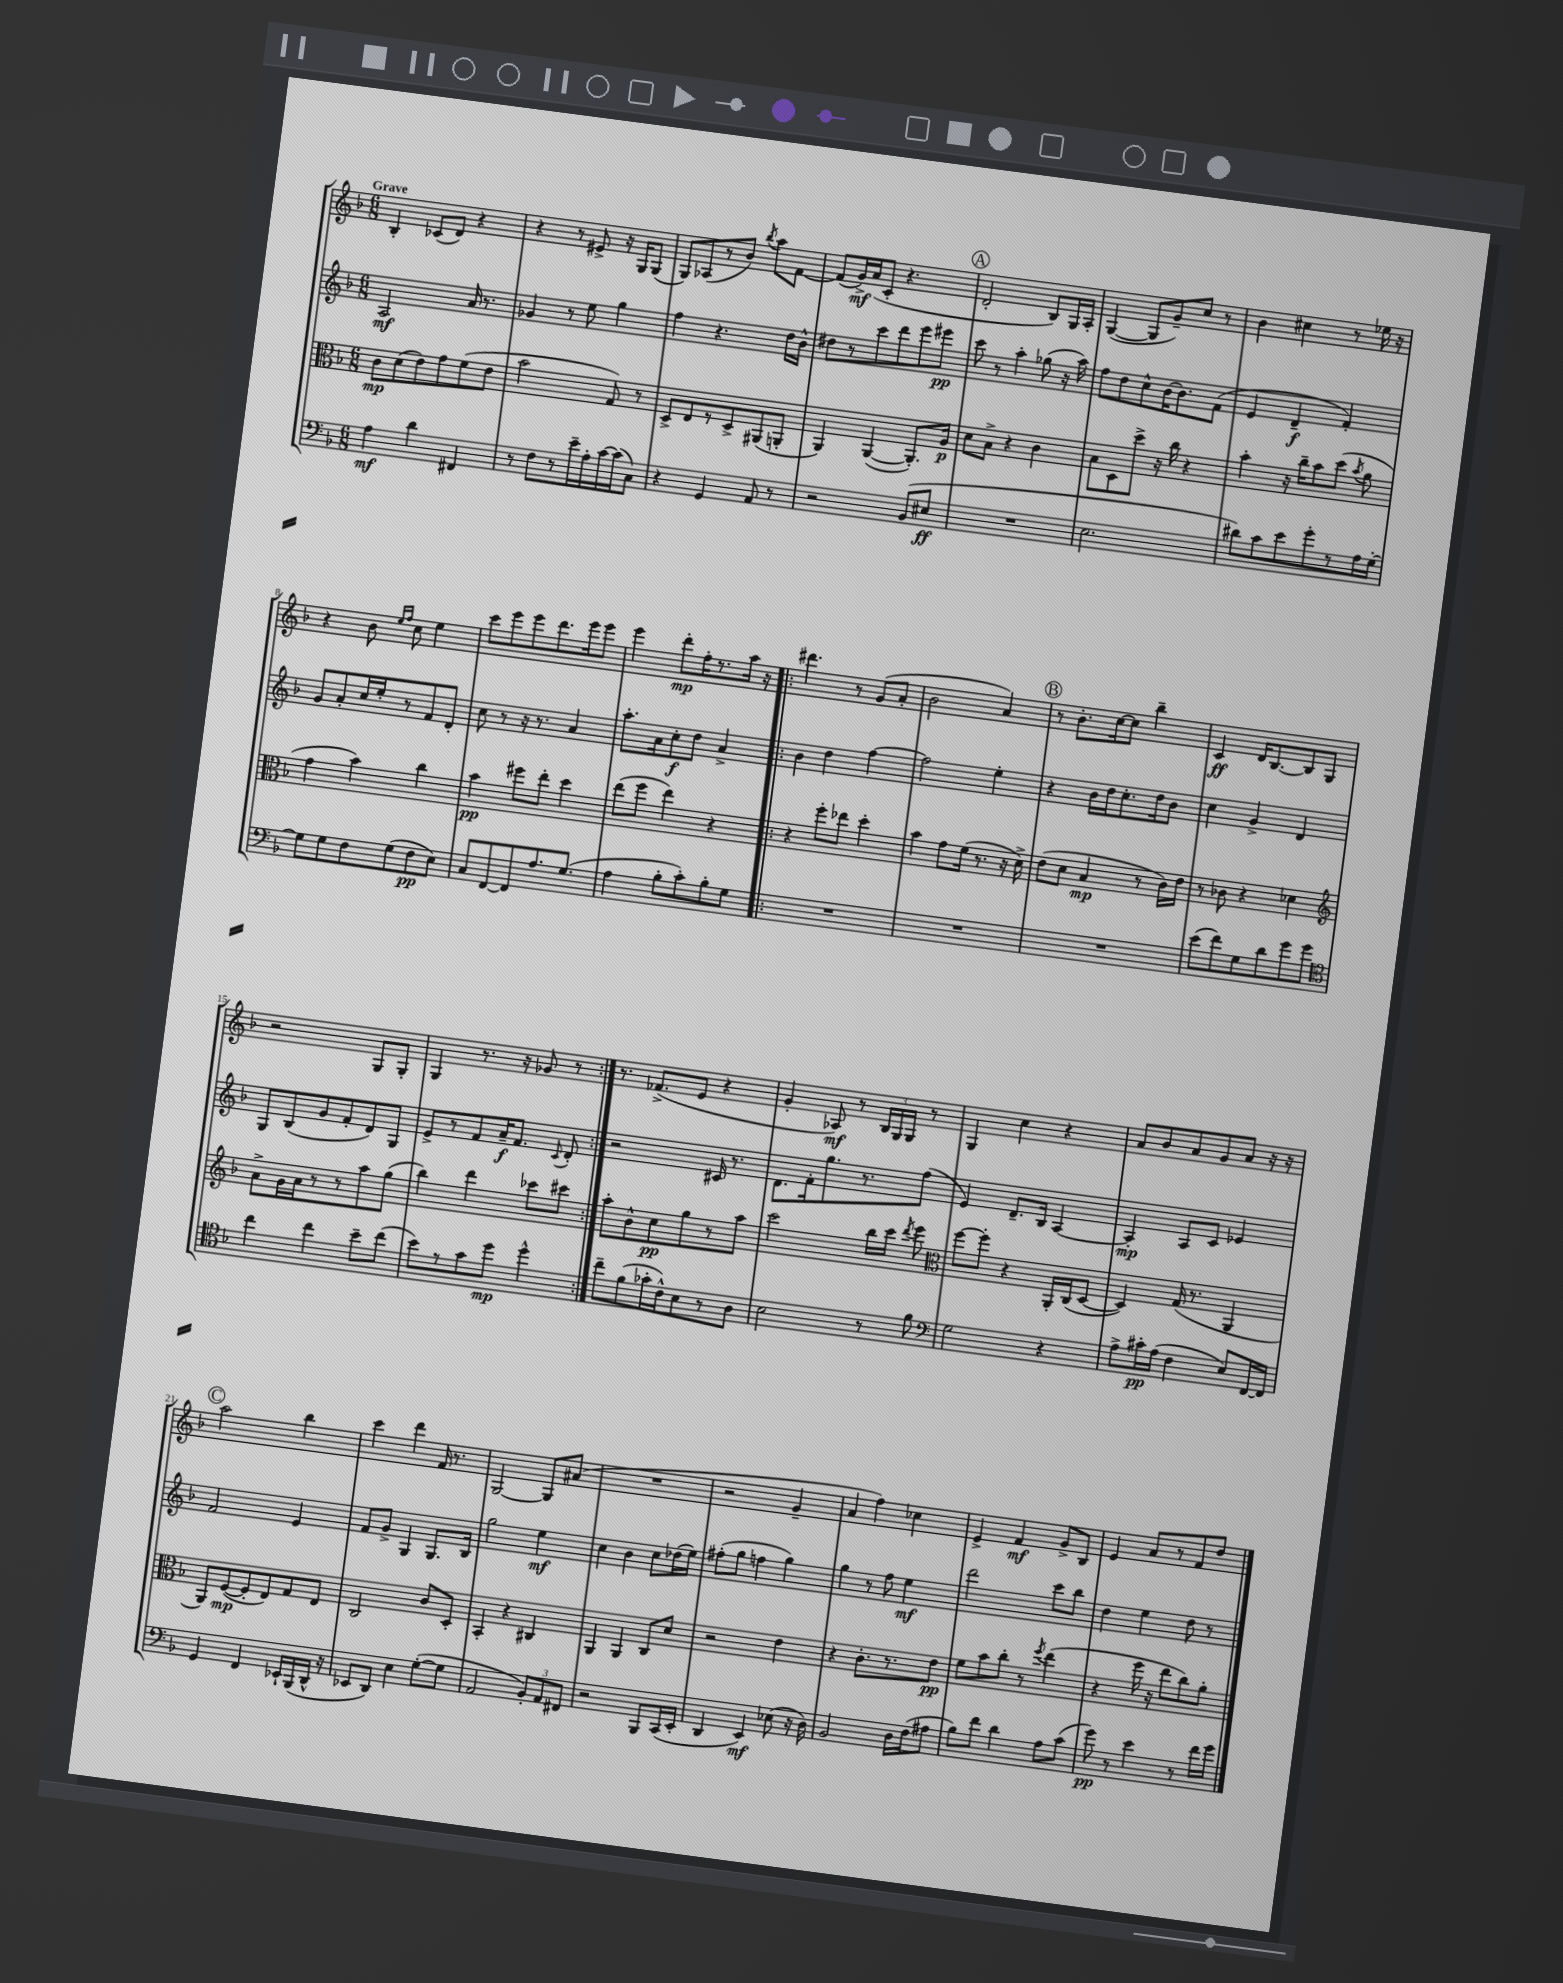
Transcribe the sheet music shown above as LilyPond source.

<<
\new StaffGroup <<
\new Staff = "s0" {
    \clef treble \key f \major \numericTimeSignature \time 6/8 \tempo "Grave"
    \autoBeamOff bes4-. ces'8[( d'8]) r4 |
    r4 r8 eis'8-> r16 g16[ g8]( |
    g8[) aes8( r8 bes'8]) \acciaccatura { bes''8 } a''8[ f'8]~ |
    f'8[( g'16->\mf) a'16( c'8]-. r4. |
    \mark \markup { \circle "A" } d'2-. bes8[) g16 a16]-. |
    g4~( g8[ g'8--) c''8] r8 |
    bes'4 cis''4 r8 ees''16 r16 |
    r4 bes'8 \grace { e''16[ f''16] } c''8 e''4 |
    c'''8[ e'''8 e'''8 d'''8. e'''16 e'''8] |
    e'''4 d'''8[-.\mp f''16-. r8. a''16] r16 |
    \repeat volta 2 { dis'''4. r8 g'8[( a'8]-. |
    bes'2 a'4) |
    \mark \markup { \circle "B" } r8 bes'8.[-. c''16~ c''8] bes''4-- |
    c'4\ff d'16[ bes8.~ bes8 g8] |
    r2 g8[ g8]-. |
    g4 r8. r16 ges'8 r8 | }
    r8. fes'8.[->( e'8] r4 |
    g'4-. aes8\mf) r8 \tuplet 3/2 { bes16[ g16 g16] } r8 |
    g4 c''4 r4 |
    a'8[ bes'8 a'8 g'8 a'8] r16 r16 |
    \mark \markup { \circle "C" } a''2 bes''4 |
    c'''4 d'''4 f'16 r8. |
    g2~ g8[ ais'8]( |
    R2. |
    r2 g'4-- |
    a'4 f''4) ces''4 |
    e'4-> f'4\mf g'8[-> bes8] |
    e'4 a'8[ r8 f'8 d''8] \bar "|." |
}
\new Staff = "s1" {
    \clef treble \key f \major \numericTimeSignature \time 6/8
    \autoBeamOff a2\mf a'16 r8. |
    ges'4 r8 e''8 g''4 |
    f''4 r4. d''16[ bes'16]-^ |
    dis''8[ r8 c'''8 d'''8 e'''8 eis'''8]\pp |
    \mark \markup { \circle "A" } c'''8 r8 a''4-. ges''8( r16 a''16) |
    f''8[ d''8 c''8-^ bes'16~ bes'8. f'8]( |
    e'4 d'4--\f f'4-.) |
    g'8[ a'8-. c''16 e''16-. r8 f'8 d'8]-. |
    c''8 r8 r16 r8. a'4 |
    a''8.[-. a'16 c''8-.\f d''8] a'4-> |
    \repeat volta 2 { bes'4 d''4 f''4~ |
    f''2 e''4-. |
    \mark \markup { \circle "B" } r4 bes'16[ d''16 c''8.-. d''16 bes'8] |
    c''4 g'4-> d'4 |
    g8[ bes8( g'8 f'8-. d'8) g8] |
    e'8[-> r8 f'8 a'16--\f f'8.] \appoggiatura { c'8 } d'8-. | }
    r2 cis'16 r8. |
    d'8.[ f'16-. g''8. r8. f''8]( |
    e'4) d'8.[-- bes16] a4~ |
    a4-.\mp a8[ c'8] ees'4 |
    \mark \markup { \circle "C" } f'2 e'4 |
    f'8[ g'8]-> g4 g8.[ bes16] |
    g''2 e''4\mf |
    c''4 bes'4 c''8[ des''16( e''16]) |
    fis''8[-.( g''8] f''4 g''4) |
    g''4 r8 f''8 e''4\mf |
    d'''2 c'''8[ bes''8] |
    d''4 e''4 d''8 r8 \bar "|." |
}
\new Staff = "s2" {
    \clef alto \key f \major \numericTimeSignature \time 6/8
    \autoBeamOff c'8[\mp d'8( e'8) g'8 f'8( e'8] |
    bes'2 g8) r8 |
    d8[-> e8 r8 d8-> ais,8( a,8]-. |
    a,4) a,4~( a,8.[-.) a16]\p |
    \mark \markup { \circle "A" } d'8[ bes8]-> r4 c'4 |
    bes8[ d8 d''8]-> r16 c''16 r4 |
    bes'4-. r16 c''16[-- bes'8 d''8]( \acciaccatura { bes'8 } a'8 |
    g'4 bes'4) c''4 |
    bes'4\pp fis''8[ e''8]-. d''4 |
    e''8[( f''8] e''4) r4 |
    \repeat volta 2 { r4 f''8[-. ees''8] d''4-. |
    bes'4 g'8[ f'16]( r8. r16 d'16->) |
    \mark \markup { \circle "B" } e'8[( d'8] bes4\mp r8 c'16[) e'16] |
    r8 ces'8 r4 des'4 |
    \clef treble a'8[-> g'16 a'16 r8 r8 a''8 g''8]( |
    bes''4) d'''4 ces'''8[ cis'''8] | }
    a''8[-. bes'8-^ c''8\pp g''8 r8 a''8] |
    c'''2 bes''16[ c'''16] \acciaccatura { d'''8 } e'''8 |
    \clef alto f''8[~ f''8]-. r4 a,16[-. c16( d8]~ |
    d4) g16( r8. a,4 |
    \mark \markup { \circle "C" } a,8[) f8~\mp( f8-. e8) g8 e8] |
    c2 c'8[ d8]-. |
    bes,4-. r4 cis4 |
    a,4 a,4 c8[ d'8] |
    r2 e'4 |
    r4 c'8.[-. r8. e'8]\pp |
    f'8[ bes'8 c''8]-. r8 \acciaccatura { f''8 } e''4( |
    r4 f''16 r16 e''8[ c''8) a'8]-. \bar "|." |
}
\new Staff = "s3" {
    \clef bass \key f \major \numericTimeSignature \time 6/8
    \autoBeamOff a4\mf d'4 fis,4 |
    r8 f8[ r8 e'16-- a16-. c'16~ c'16( c8]) |
    r4 g,4 a,8 r8 |
    r2 bes,8[( eis8]\ff |
    \mark \markup { \circle "A" } R2. |
    e2. |
    dis'8[) c'8 e'8 g'8-. r8 a16 g16]~-. |
    g8[ g8 f8 g8( f8\pp e8]) |
    c8[ f,8~ f,8 a8. g8.]( |
    a4 bes8[-. c'8-.) bes8-. g8] |
    \repeat volta 2 { R2. |
    R2. |
    \mark \markup { \circle "B" } R2. |
    e'8[( f'8) g8 d'8 g'8 g'8] |
    \clef tenor c''4 c''4 bes'8[-- c''8]( |
    bes'8[) r8 g'8 d''8]\mp d''4-^ | }
    c''8[-- f'8( ges'16-. c'16-^) bes8 r8 a8] |
    bes2 r8 f'8 |
    \clef bass g2 r4 |
    a8[-> cis'16-.\pp a16]( f4 e8[) f,16~ f,16] |
    \mark \markup { \circle "C" } g,4 f,4 ees,16[-! bes,,16( d,16]-^ r16 |
    ees,8[ d,8]) e4 g8[~-.( g8] |
    a,2 \tuplet 3/2 { bes,8[-.) a,8 fis,8] } |
    r2 bes,,8[ c,16( e,16]-. |
    d,4 e,4\mf) ees8( r16 d16) |
    bes,2 d16[ f16( ais8] |
    bes8[) f'8] d'4 a8[ c'8]( |
    g'8\pp) r8 e'4 r8 f'16[ g'16] \bar "|." |
}
>>
>>
